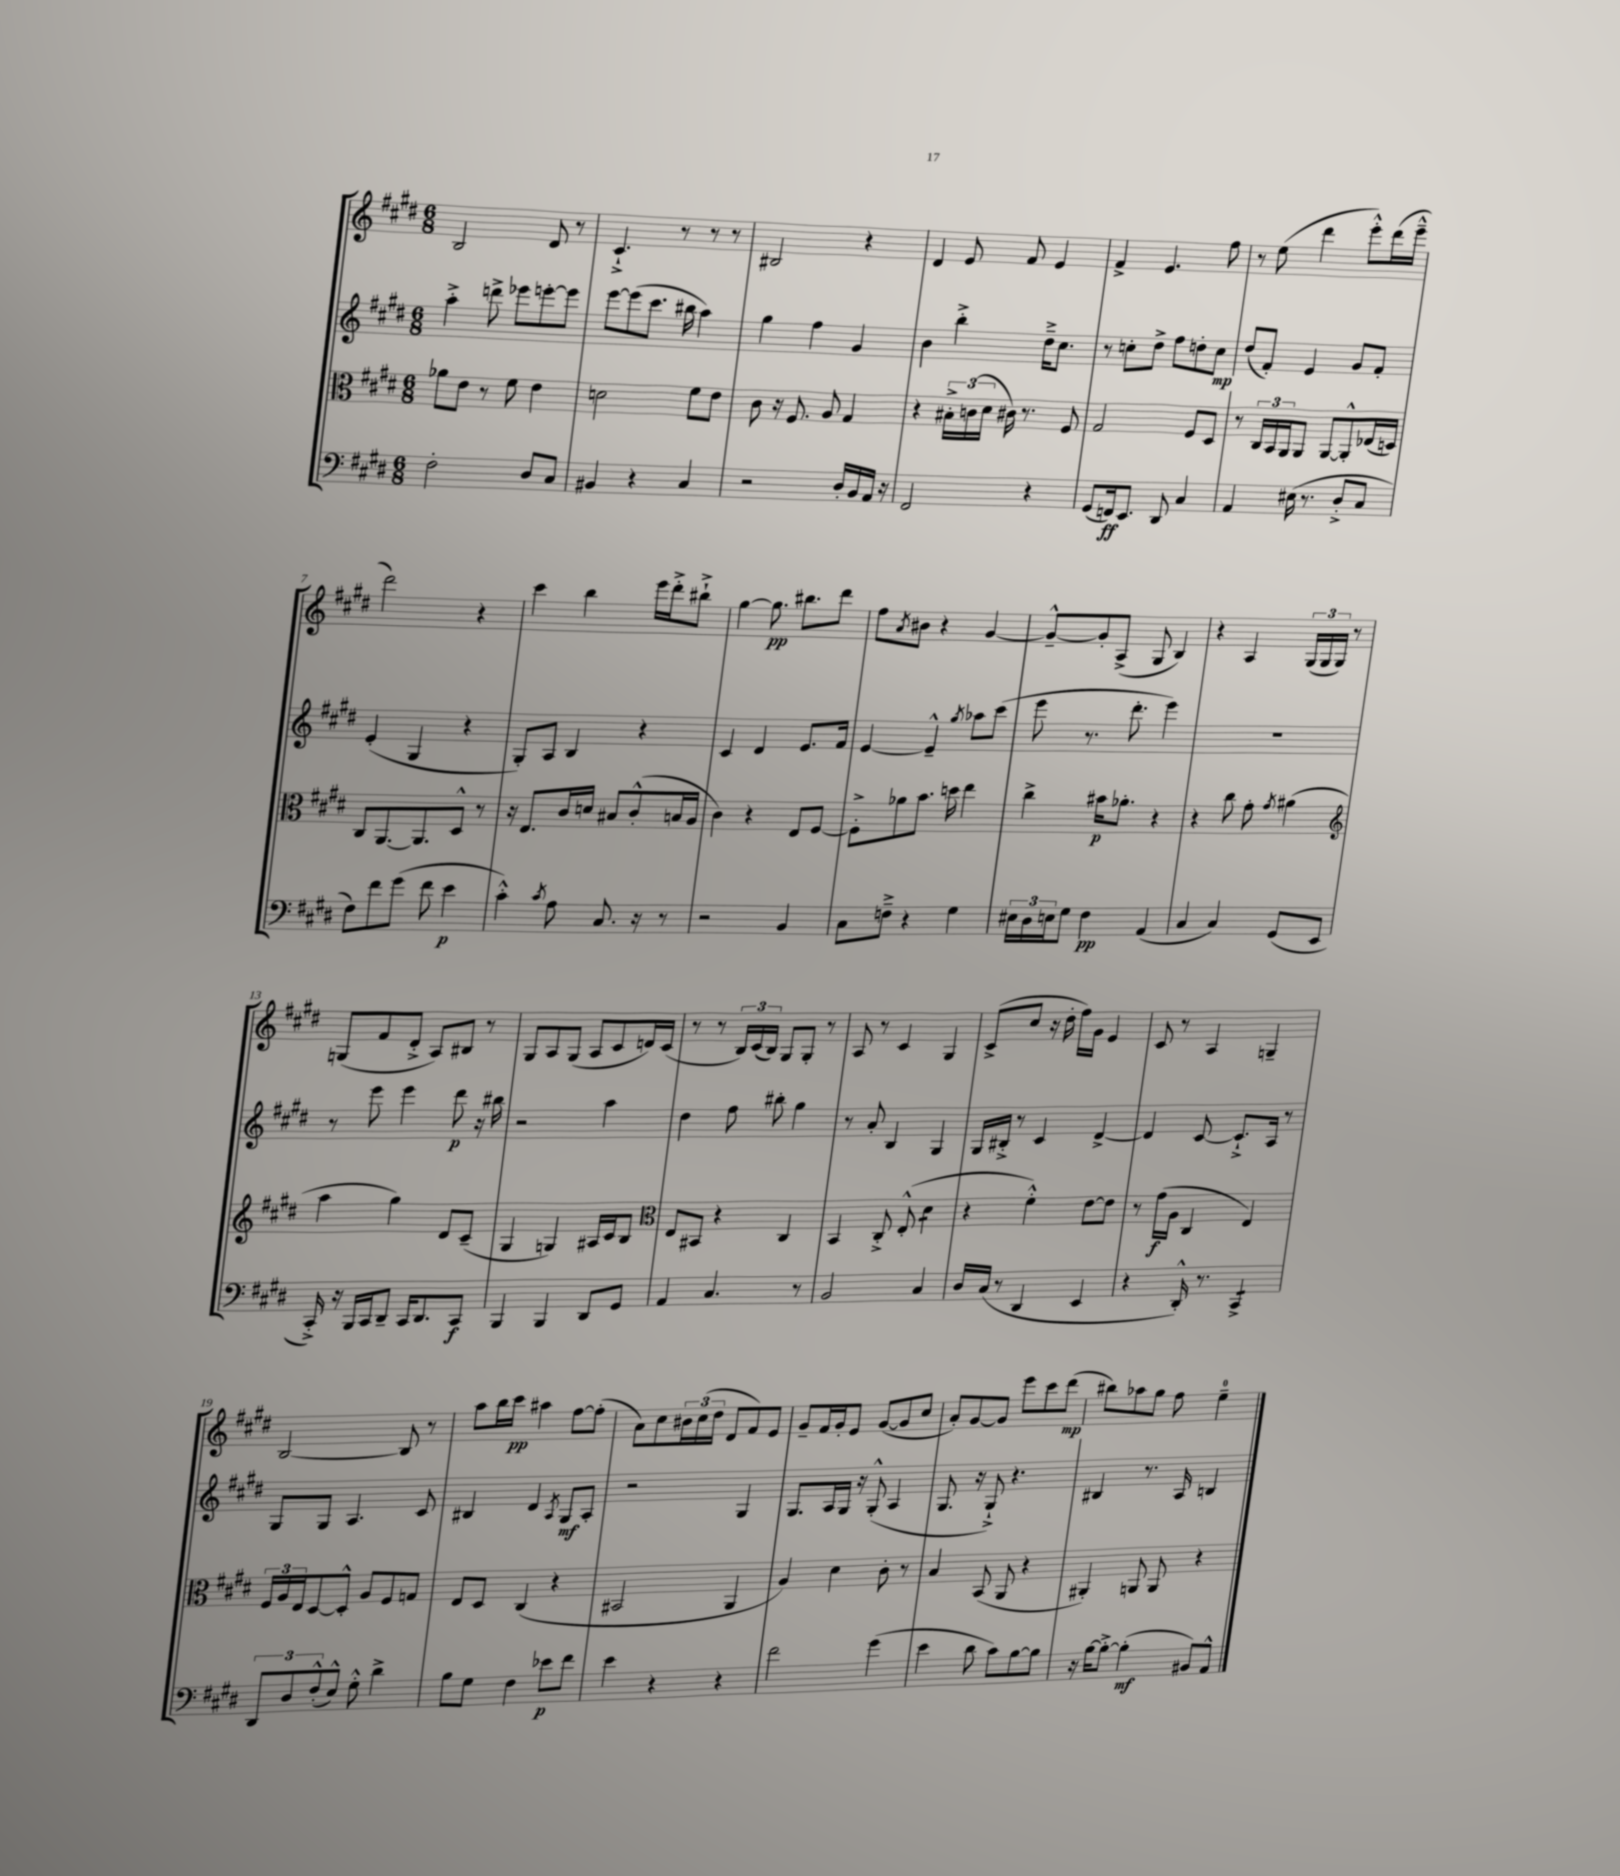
<<
\new StaffGroup <<
\new Staff = "s0" {
    \clef treble \key e \major \numericTimeSignature \time 6/8
    b2 dis'8 r8 |
    cis'4.-!-> r8 r8 r8 |
    bis2 r4 |
    dis'4 e'8 fis'8 e'4 |
    fis'4-> e'4. fis''8 |
    r8 e''8( dis'''4 e'''8-.-^) dis'''16( e'''16---^ |
    dis'''2) r4 |
    cis'''4 b''4 e'''16 dis'''16-.-> bis''8-!-> |
    gis''4~ gis''8.\pp bis''8. dis'''8 |
    fis''8 \acciaccatura { a'8 } bis'8 r4 gis'4~ |
    gis'8~---^ gis'8-. a8->( gis8 b4) |
    r4 a4 \tuplet 3/2 { gis16( gis16 gis16) } r8 |
    g8( fis'8 dis'8-.-> a8) bis8 r8 |
    gis8 a8 gis8( a8 cis'8 d'16) cis'16( |
    r8 r8 \tuplet 3/2 { b16) cis'16( b16) } gis8 gis8-. r8 |
    a8 r8 cis'4 gis4 |
    cis'8->( cis''8 r16 dis''16-. fis''16) gis'16 e'4 |
    cis'8 r8 a4 g4-- |
    b2~ b8 r8 |
    a''8 b''16 cis'''16\pp ais''4 fis''8~ fis''8-.( |
    a'8) cis''8 \tuplet 3/2 { bis'16 cis''16( dis''16 } dis'8 fis'8) e'8 |
    gis'8-- fis'16 gis'16-. e'8 gis'8~( gis'8 cis''8 |
    a'8-.) gis'8~ gis'8 e'''8 cis'''8 dis'''8\mp( |
    bis''8) aes''8 gis''8 fis''8 e''4-0-- \bar "|." |
}
\new Staff = "s1" {
    \clef treble \key e \major \numericTimeSignature \time 6/8
    a''4-.-> d'''8-> ees'''8 e'''8~-. e'''8 |
    e'''8~ e'''8( cis'''8. bis''16 a''4) |
    gis''4 fis''4 gis'4 |
    b'4 b''4-.-> dis''16---> cis''8. |
    r8 c''8-. dis''8-> fis''8 d''8-. c''8\mp |
    dis''8( fis'8-.) e'4 gis'8 fis'8-. |
    e'4-.( gis4 r4 |
    gis8-.) a8 b4 r4 |
    cis'4 dis'4 e'8. fis'16 |
    e'4~ e'4---^ \acciaccatura { gis''8 } aes''8 cis'''8( |
    e'''8 r8. dis'''8.-. e'''4) |
    R2. |
    r8 e'''8 e'''4 dis'''8\p r16 bis''16 |
    r2 a''4 |
    dis''4 fis''8 bis''8-. gis''4 |
    r8 a'8-. b4 gis4 |
    gis16 bis16-.-> r8 cis'4 dis'4~-> |
    dis'4 cis'8~ cis'8.-!-> a16 r8 |
    gis8 gis8 a4. cis'8 |
    bis4 dis'4 \acciaccatura { a8 } gis8\mf a8-. |
    r2 gis4 |
    gis8. a16 gis16 r16 gis8-.-^( a4 |
    gis8. r16 gis8-!->) r4. |
    bis4 r8. a16 b4 \bar "|." |
}
\new Staff = "s2" {
    \clef alto \key e \major \numericTimeSignature \time 6/8
    aes'8 e'8 r8 fis'8 e'4 |
    d'2 fis'8 e'8 |
    cis'8 r16 fis8. a8 gis4 |
    r4 \tuplet 3/2 { bis16-.-> c'16( dis'16 } cis'16) r8. fis8 |
    gis2 fis8 dis8 |
    r8 \tuplet 3/2 { cis16 b,16 a,16 } a,8 a,8~ a,8-.-^ ees16( d16) |
    cis8 a,8.~ a,8. dis8-^ r8 |
    r16 e8. cis'16 d'16 bis8 cis'8-.-^( b16 a16 |
    cis'4) r4 e8 fis8~ |
    fis8-.-> aes'8 b'8. d''16 e''4 |
    cis''4-> bis'16\p aes'8.-. r4 |
    r4 cis''8 gis'8-. \acciaccatura { gis'8 } ais'4( |
    \clef treble a''4 gis''4) dis'8 cis'8--( |
    gis4 g4) ais16 cis'16 b8 |
    \clef alto e8 bis,8 r4 cis4 |
    b,4 cis8-.-> e8-.-^( dis'4:8 |
    r4 fis'4-.-^) e'8~ e'8 |
    r8 gis'16\f( a16 cis4 e4) |
    \tuplet 3/2 { fis16 a16 e16 } dis8~ dis8-.-^ a8 fis8 g8 |
    e8 dis8 cis4( r4 |
    bis,2 a,4 |
    a4) dis'4 cis'8-. r8 |
    b4 b,8( a,8 r4 |
    ais,4-.) a,8 a,8 r4 \bar "|." |
}
\new Staff = "s3" {
    \clef bass \key e \major \numericTimeSignature \time 6/8
    fis2-. dis8 cis8 |
    bis,4 r4 cis4 |
    r2 dis16-. b,16 a,16 r16 |
    fis,2 r4 |
    gis,8( f,16\ff) e,8. dis,8 cis4 |
    a,4 eis16( r8. dis8-.-> cis8 |
    fis8) fis'8 gis'8( fis'8 e'4\p |
    cis'4-.-^) \acciaccatura { cis'8 } a8 cis8. r16 r8 |
    r2 b,4 |
    cis8 f8---> r4 gis4 |
    \tuplet 3/2 { eis16 dis16 e16 } gis8 fis4\pp a,4( |
    cis4 cis4) gis,8( e,8 |
    cis,16-.->) r16 b,,16 cis,16 dis,8-- cis,16 dis,8. cis,8\f |
    b,,4 b,,4 dis,8 gis,8 |
    a,4 cis4. r8 |
    b,2 cis4 |
    dis16 cis16( r8 dis,4 e,4 |
    r4 dis,16-.-^) r8. cis,4:8-> |
    \tuplet 3/2 { dis,8 dis8 fis8-.-^( } e8-^) gis8-.-^ dis'4-> |
    b8 gis8 fis4 ees'8\p fis'8 |
    e'4 r4 r4 |
    fis'2 gis'4( |
    e'4 dis'8 cis'8) b8~ b8 |
    r16 b16~ b8~-.-> b4-.\mf( bis,8) a,8-^ \bar "|." |
}
>>
>>
